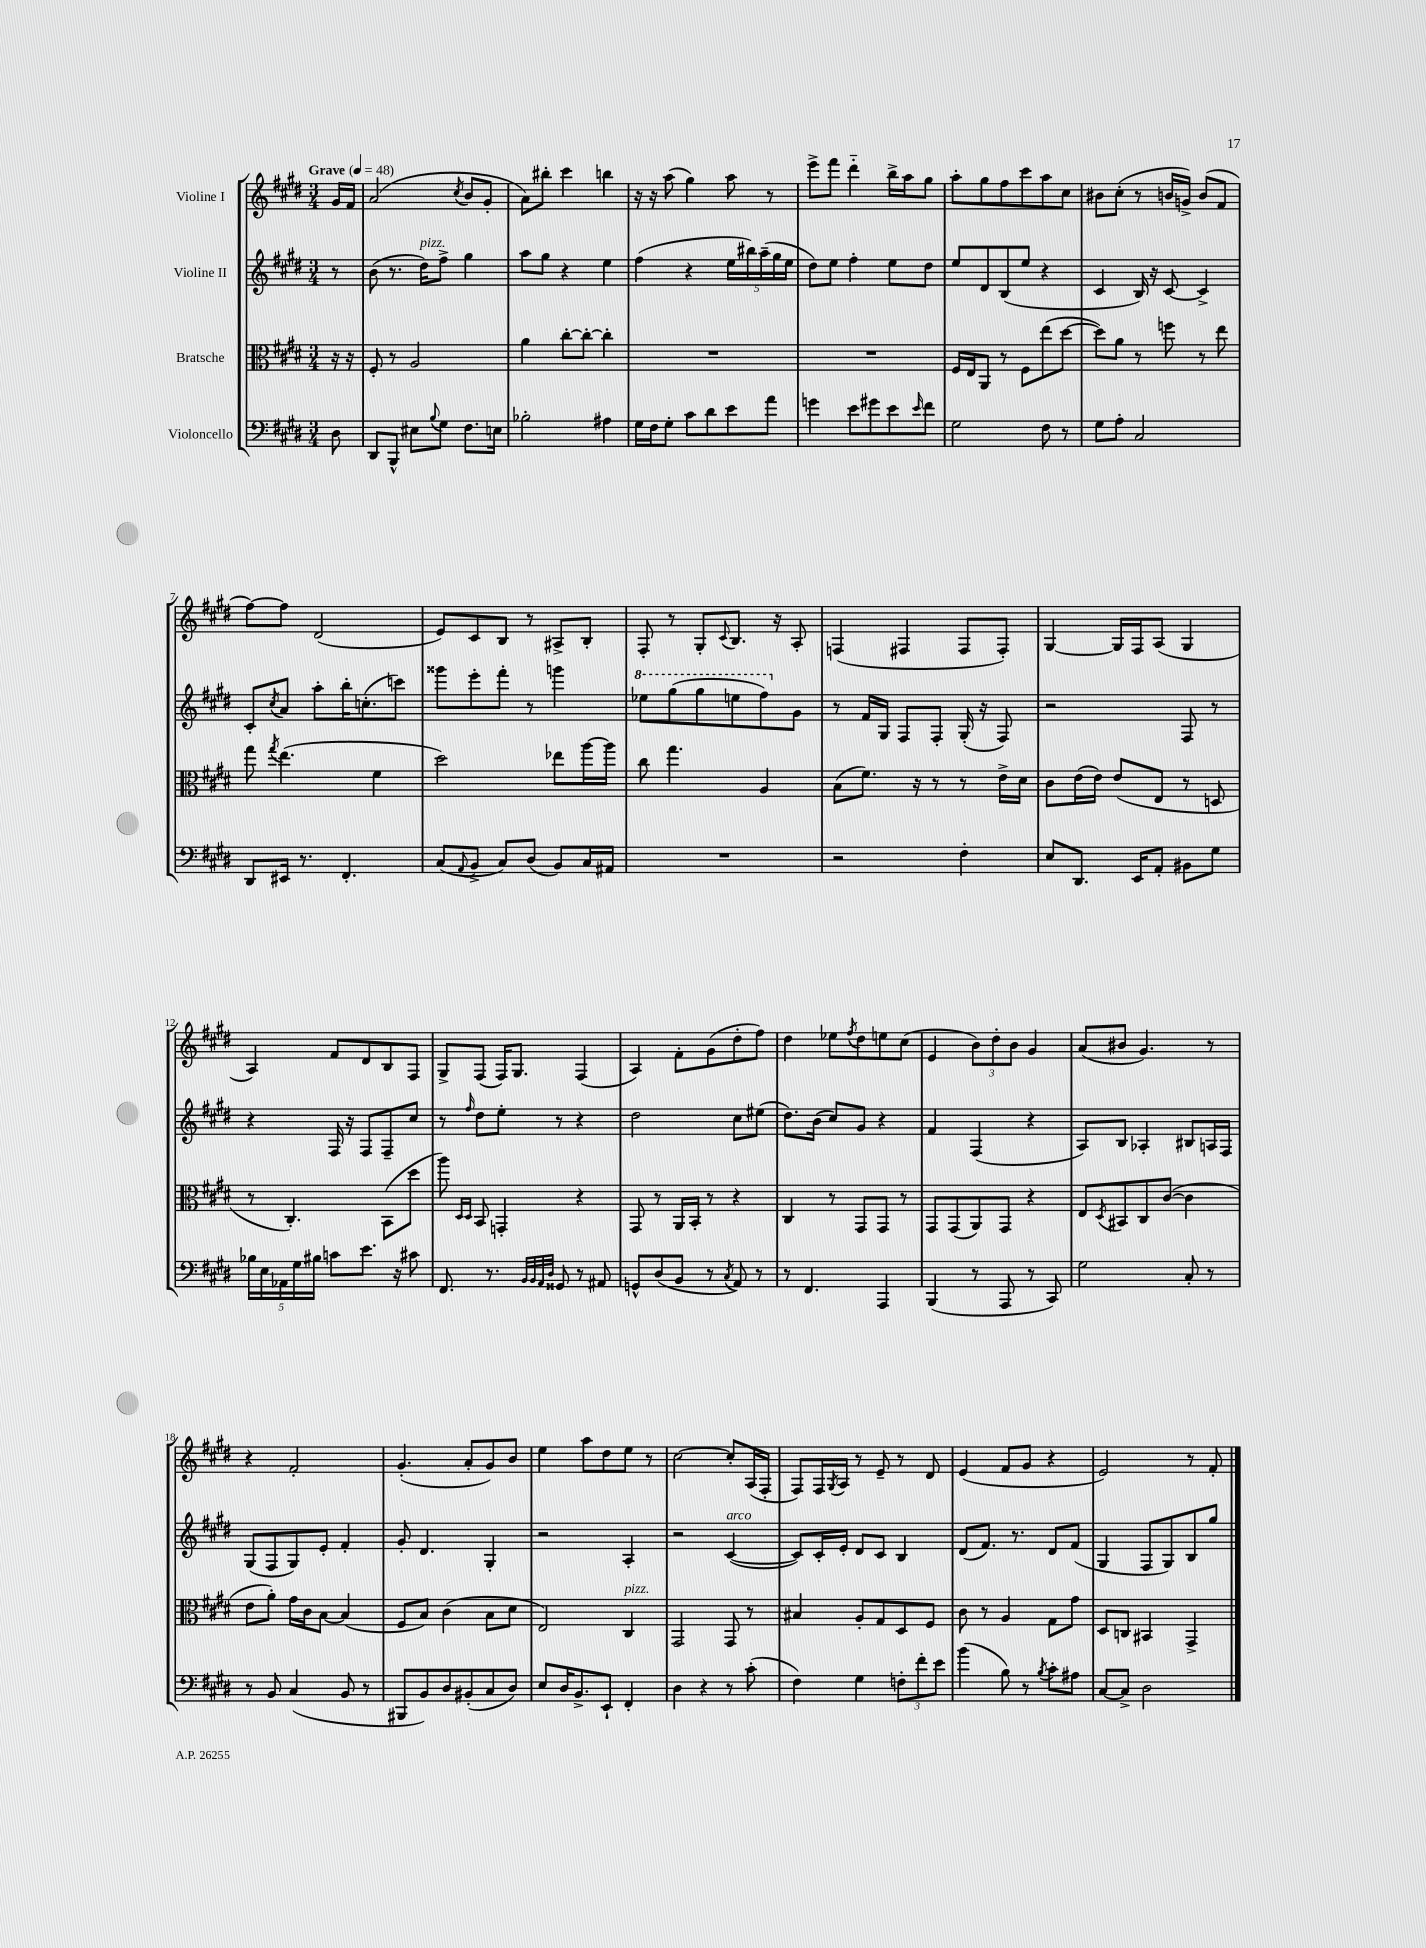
<<
\new StaffGroup <<
\new Staff = "s0" \with { instrumentName = "Violine I" } {
    \clef treble \key e \major \numericTimeSignature \time 3/4 \partial 8 \tempo "Grave" 4 = 48
    gis'16 fis'16 |
    a'2( \acciaccatura { cis''8 } b'8 gis'8-. |
    a'8) bis''8-. cis'''4 b''4 |
    r16 r16 a''8( gis''4) a''8 r8 |
    e'''8-> fis'''8 dis'''4-_ b''16-> a''16 gis''8 |
    a''8-. gis''8 fis''8 cis'''8 a''8 cis''8 |
    bis'8 cis''8-.( r8 b'16 g'16->) b'8( fis'8 |
    fis''8~) fis''8 dis'2( |
    e'8) cis'8 b8 r8 ais8-> b8-. |
    fis8-. r8 gis8-. \appoggiatura { cis'8 } b8. r16 a8-. |
    f4( fis4 fis8 fis8-.) |
    gis4~ gis16 fis16 a8( gis4 |
    a4) fis'8 dis'8 b8 fis8 |
    gis8-> fis8( fis16) gis8. fis4( |
    a4) fis'8-. gis'8( dis''8-. fis''8) |
    dis''4 ees''8 \acciaccatura { fis''8 } dis''8 e''8 cis''8( |
    e'4 \tuplet 3/2 { b'8) dis''8-. b'8 } gis'4 |
    a'8( bis'8 gis'4.) r8 |
    r4 fis'2-. |
    gis'4.-.( a'8-. gis'8) b'8 |
    e''4 a''8 dis''8 e''8 r8 |
    cis''2~ cis''8-. a16( fis16-. |
    fis8) fis16 \acciaccatura { gis8 } a16 r8 e'8-- r8 dis'8 |
    e'4( fis'8 gis'8 r4 |
    e'2) r8 fis'8-. \bar "|." |
}
\new Staff = "s1" \with { instrumentName = "Violine II" } {
    \clef treble \key e \major \numericTimeSignature \time 3/4 \partial 8
    r8 |
    b'8( r8. dis''16^\markup { \italic "pizz." }) fis''8-> gis''4 |
    a''8 gis''8 r4 e''4 |
    fis''4( r4 \tuplet 5/4 { e''16 bis''16) a''16--( gis''16 e''16 } |
    dis''8) e''8 fis''4-. e''8 dis''8 |
    e''8 dis'8 b8( e''8 r4 |
    cis'4 b16) r16 cis'8~ cis'4-> |
    cis'8-. \acciaccatura { cis''8 } a'8 a''8-. b''16-. c''8.-.( c'''8) |
    gisis'''8 e'''8-. fis'''8-. r8 g'''4 |
    \ottava #1 ees'''8 gis'''8( gis'''8 e'''8 fis'''8) \ottava #0 gis'8 |
    r8 fis'16 gis16 fis8 fis8-. gis16-.( r16 fis8) |
    r2 fis8 r8 |
    r4 fis16 r16 fis8 fis8-- cis''8 |
    r8 \grace { fis''16 } dis''8 e''8-. r8 r4 |
    dis''2 cis''8 eis''8( |
    dis''8.) b'16( cis''8) gis'8 r4 |
    fis'4 fis4( r4 |
    a8) b8 aes4-. bis8 a16 fis16 |
    gis8( fis8 gis8) e'8-. fis'4-. |
    gis'8-. dis'4. gis4-. |
    r2 a4-. |
    r2 cis'4~^\markup { \italic "arco" }( |
    cis'8) cis'16-. e'16-. dis'8 cis'8 b4 |
    dis'8( fis'8.) r8. dis'8 fis'8( |
    gis4 fis8 gis8) b8 gis''8 \bar "|." |
}
\new Staff = "s2" \with { instrumentName = "Bratsche" } {
    \clef alto \key e \major \numericTimeSignature \time 3/4 \partial 8
    r16 r16 |
    fis8-. r8 a2 |
    a'4 cis''8~-. cis''8~-. cis''4-. |
    R2. |
    R2. |
    fis16 e16 a,8 r8 fis8 e''8( dis''8~ |
    dis''8) a'8 r8 f''8 r8 e''8 |
    gis''8 \acciaccatura { gis''8 } e''4.( fis'4 |
    dis''2) ees''8 a''16~ a''16 |
    cis''8 gis''4. a4 |
    b8( fis'8.) r16 r8 r8 e'16-> dis'16 |
    cis'8 e'16( e'16) e'8( e8 r8 d8 |
    r8 cis4.-.) b,8( dis''8 |
    a''8) \grace { dis16 dis16 } b,8 g,4-. r4 |
    gis,8 r8 a,16 b,16-. r8 r4 |
    cis4 r8 gis,8 gis,8 r8 |
    gis,8 gis,8( a,8) gis,8 r4 |
    e8 \acciaccatura { dis8 } bis,8 cis8 cis'8~( cis'4 |
    e'8 a'8-.) gis'16 cis'16 b8~ b4( |
    fis8 b8) cis'4( b8 dis'8 |
    e2) cis4^\markup { \italic "pizz." } |
    gis,2 gis,8 r8 |
    bis4 a8-. gis8 dis8 fis8 |
    cis'8 r8 a4 gis8 gis'8 |
    dis8 c8 bis,4 gis,4-> \bar "|." |
}
\new Staff = "s3" \with { instrumentName = "Violoncello" } {
    \clef bass \key e \major \numericTimeSignature \time 3/4 \partial 8
    dis8 |
    dis,8 b,,8-^ eis8 \appoggiatura { b8 } gis8 fis8. e16 |
    bes2-. ais4 |
    gis16 fis16 gis8-. cis'8 dis'8 e'8 a'8 |
    g'4 e'8 gis'8 e'8 \grace { e'16 } fis'8 |
    gis2 fis8 r8 |
    gis8 a8-. cis2 |
    dis,8 eis,16 r8. fis,4.-. |
    cis8( \appoggiatura { a,8 } b,8-> cis8) dis8( b,8) cis16 ais,16 |
    R2. |
    r2 fis4-. |
    e8 dis,8. e,16 a,8-. bis,8 gis8 |
    \tuplet 5/4 { bes16 e16 aes,16 gis16 bis16 } c'8 e'8. r16 cis'8 |
    fis,8. r8. \grace { b,32 b,32 a,32 dis32 } gisis,8 r8 ais,8 |
    g,8-^ dis8( b,8 r8 \acciaccatura { cis8 } a,8) r8 |
    r8 fis,4. a,,4 |
    b,,4( r8 a,,8 r8 cis,8) |
    gis2 cis8-. r8 |
    r8 b,8 cis4( b,8 r8 |
    bis,,8 b,8) dis8 bis,8-.( cis8 dis8) |
    e8 dis16 b,8.-> e,8-! fis,4-. |
    dis4 r4 r8 cis'8-.( |
    fis4) gis4 \tuplet 3/2 { f8-. fis'8-. e'8 } |
    b'4( b8) r8 \acciaccatura { b8 } cis'8-. ais8 |
    cis8~ cis8-> dis2 \bar "|." |
}
>>
>>
